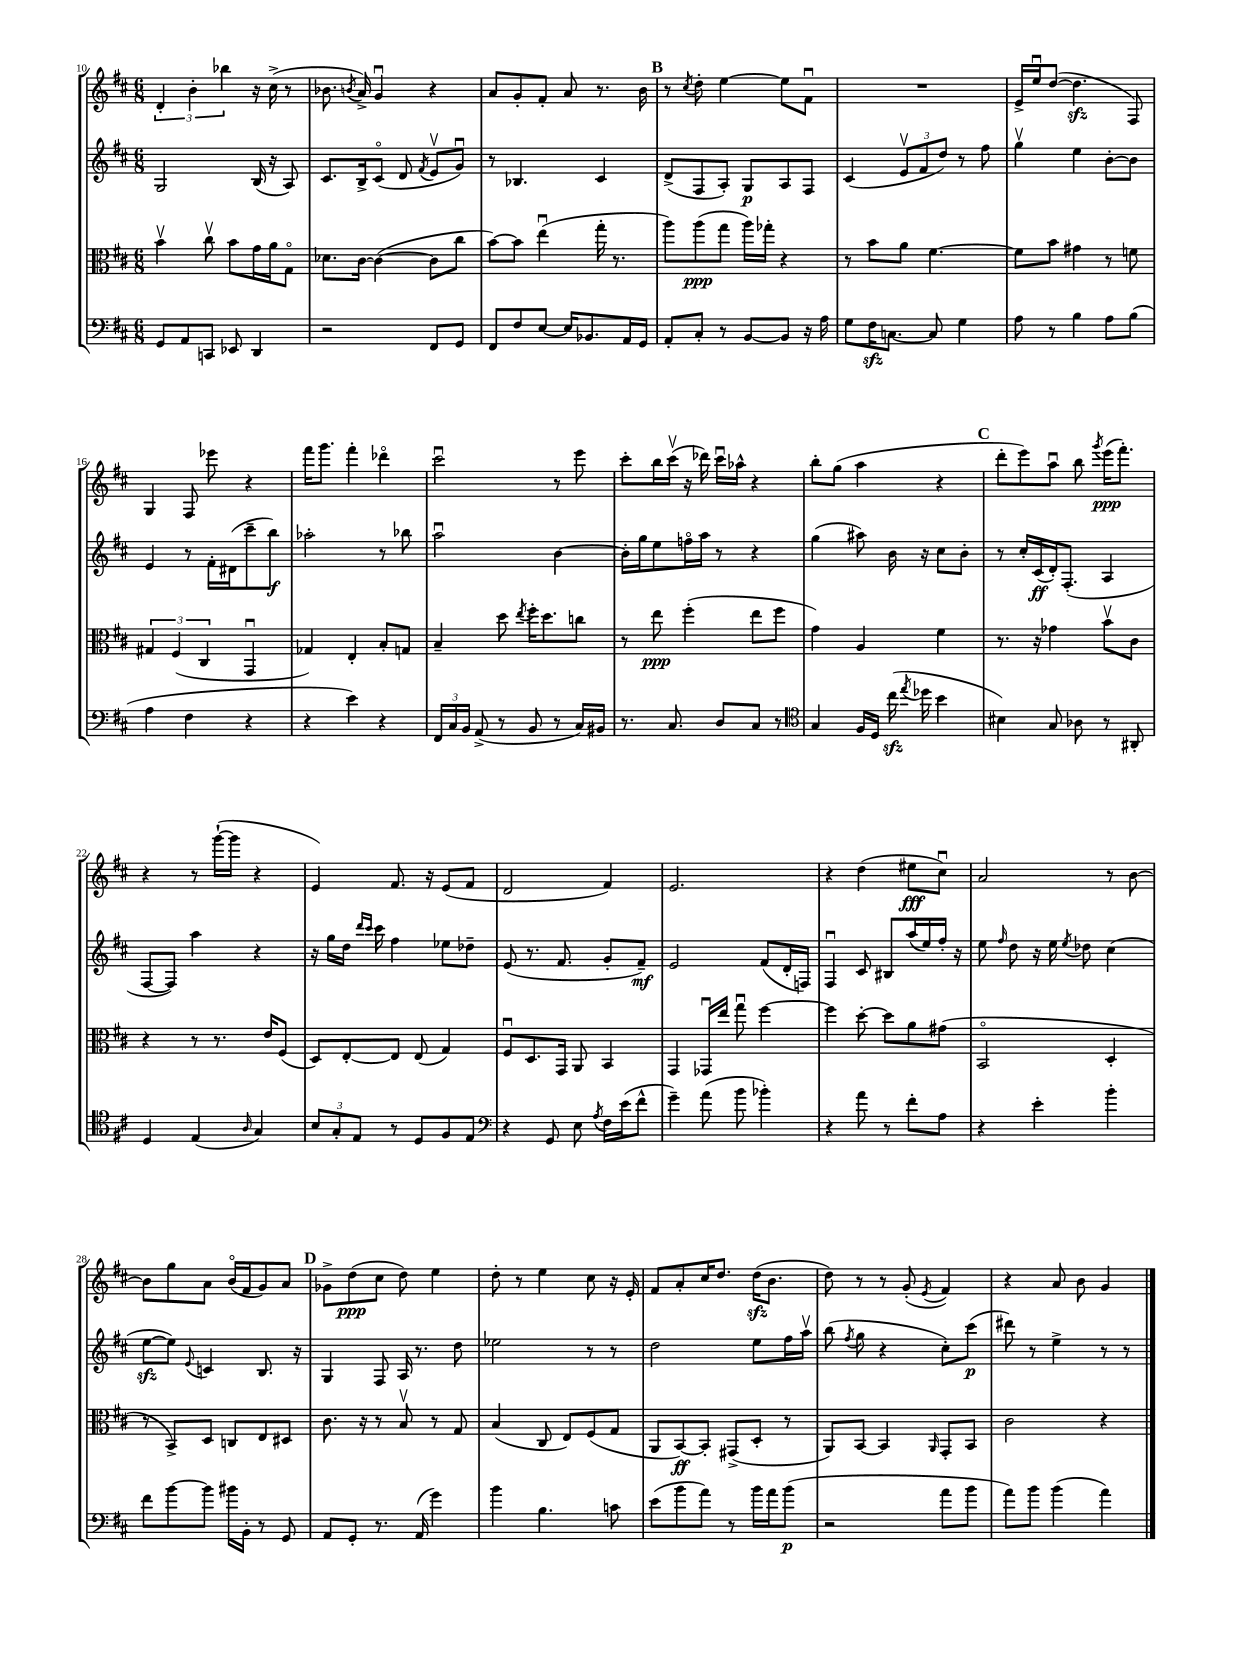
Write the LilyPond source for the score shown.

<<
\new StaffGroup <<
\new Staff = "s0" {
    \clef treble \key d \major \numericTimeSignature \time 6/8
    \autoBeamOff \tuplet 3/2 { d'4-. b'4-. bes''4 } r16 cis''16->( r8 |
    bes'8. \acciaccatura { b'8 } a'16->) g'4\downbow r4 |
    a'8[ g'8-. fis'8]-. a'8 r8. b'16 |
    \mark \markup { \bold "B" } r8 \acciaccatura { cis''8 } d''8-. e''4~ e''8[ fis'8]\downbow |
    R2. |
    e'16[-> e''16\downbow d''8]~( d''4.\sfz fis8) |
    g4 fis8 ees'''8 r4 |
    fis'''16[ g'''8.] fis'''4-. des'''4\flageolet |
    cis'''2\downbow r8 e'''8 |
    cis'''8[-. b''16 cis'''16]\upbow( r16 des'''16) cis'''16[\downbow aes''16]-^ r4 |
    b''8[-. g''8]( a''4 r4 |
    \mark \markup { \bold "C" } d'''8[-. e'''8) a''8]\downbow b''8 \acciaccatura { g'''8 } e'''16[\ppp( fis'''8.]-.) |
    r4 r8 g'''16[~-!( g'''16] r4 |
    e'4) fis'8. r16 e'8[( fis'8] |
    d'2 fis'4) |
    e'2. |
    r4 d''4( eis''8[\fff cis''8]\downbow) |
    a'2 r8 b'8~ |
    b'8[ g''8 a'8] b'16[\flageolet( fis'16 g'8) a'8] |
    \mark \markup { \bold "D" } ges'8[-> d''8\ppp( cis''8] d''8) e''4 |
    d''8-. r8 e''4 cis''8 r16 e'16-. |
    fis'8[ a'8-. cis''16 d''8.] d''16[\sfz( b'8.] |
    d''8) r8 r8 g'8-.( \acciaccatura { e'8 } fis'4) |
    r4 a'8 b'8 g'4 \bar "|." |
}
\new Staff = "s1" {
    \clef treble \key d \major \numericTimeSignature \time 6/8
    \autoBeamOff g2 b16( r16 a8) |
    cis'8.[ b16-> cis'8]\flageolet( d'8 \acciaccatura { fis'8 } e'8[\upbow g'8]\downbow) |
    r8 bes4. cis'4 |
    \mark \markup { \bold "B" } d'8[->( fis8 a8]-.) g8[\p a8 fis8] |
    cis'4( \tuplet 3/2 { e'8[\upbow fis'8 d''8]) } r8 fis''8 |
    g''4\upbow e''4 b'8[~-. b'8] |
    e'4 r8 fis'16[-. dis'16( cis'''8-- b''8]\f) |
    aes''2-. r8 bes''8 |
    a''2\downbow b'4~ |
    b'16[-. g''16 e''8 f''16\flageolet a''16] r8 r4 |
    g''4( ais''8) b'16 r16 cis''8[ b'8]-. |
    \mark \markup { \bold "C" } r8 cis''16[-. cis'16\ff( d'16-.) fis8.]-.( a4 |
    fis8[~ fis8]) a''4 r4 |
    r16 g''16[ d''16] \grace { d'''16[ cis'''16] } cis'''16 fis''4 ees''8[ des''8]-- |
    e'8( r8. fis'8. g'8[-. fis'8]--\mf) |
    e'2 fis'8[( d'16-. f16]) |
    fis4\downbow cis'8 bis8[ a''16( e''16) fis''16]-. r16 |
    e''8 \grace { fis''16 } d''8 r16 e''16 \acciaccatura { e''8 } des''8 cis''4( |
    e''8[~\sfz e''8]) \appoggiatura { e'8 } c'4 b8. r16 |
    \mark \markup { \bold "D" } g4 fis8 a16 r8. d''8 |
    ees''2 r8 r8 |
    d''2 e''8[ fis''16 a''16]\upbow |
    b''8( \acciaccatura { fis''8 } g''8 r4 cis''8[-.) cis'''8]\p( |
    dis'''8) r8 e''4-> r8 r8 \bar "|." |
}
\new Staff = "s2" {
    \clef alto \key d \major \numericTimeSignature \time 6/8
    \autoBeamOff b'4\upbow cis''8\upbow b'8[ g'16 a'16 g8]\flageolet |
    des'8.[ cis'16]~ cis'4~( cis'8[ cis''8] |
    b'8[~) b'8] e''4\downbow( g''16-. r8. |
    \mark \markup { \bold "B" } a''8[) a''8\ppp( g''8] a''16[) ges''16]-. r4 |
    r8 b'8[ a'8] fis'4.~ |
    fis'8[ b'8] gis'4 r8 f'8 |
    \tuplet 3/2 { gis4 fis4( cis4 } g,4\downbow |
    ges4) e4-. b8[-. g8] |
    b4-- d''8 \acciaccatura { e''8 } fis''16[-. d''8. c''8] |
    r8 e''8\ppp fis''4-.( e''8[ fis''8] |
    g'4) a4 fis'4 |
    \mark \markup { \bold "C" } r8. r16 ges'4 b'8[\upbow cis'8] |
    r4 r8 r8. e'16[ fis8]( |
    d8[) e8~-. e8] e8( g4) |
    fis8[\downbow d8. g,16] a,8 b,4 |
    g,4 ges,16[\downbow e''16] g''8\downbow fis''4~ |
    fis''4 d''8~-. d''8[ a'8 gis'8]( |
    b,2\flageolet d4-. |
    r8 b,8[->) d8] c8[ e8 dis8] |
    \mark \markup { \bold "D" } cis'8. r16 r8 b8\upbow r8 g8 |
    b4( cis8 e8[) fis8( g8] |
    a,8[ b,8~\ff) b,8]-. gis,8[->( d8]-. r8 |
    a,8[) b,8]~ b,4 \grace { a,16 } g,8[-. b,8] |
    cis'2 r4 \bar "|." |
}
\new Staff = "s3" {
    \clef bass \key d \major \numericTimeSignature \time 6/8
    \autoBeamOff g,8[ a,8 c,8] ees,8 d,4 |
    r2 fis,8[ g,8] |
    fis,8[ fis8 e8]~ e16[ bes,8. a,16 g,16] |
    \mark \markup { \bold "B" } a,8[-. cis8]-. r8 b,8[~ b,8] r16 a16 |
    g8[ fis16\sfz c8.]~ c8 g4 |
    a8 r8 b4 a8[ b8]( |
    a4 fis4 r4 |
    r4 e'4) r4 |
    \tuplet 3/2 { fis,16[ cis16 b,16] } a,8->( r8 b,8 r8 cis16[) bis,16] |
    r8. cis8. d8[ cis8] r8 |
    \clef tenor g4 fis16[ d16] cis''16\sfz( \acciaccatura { e''8 } des''16 b'4 |
    \mark \markup { \bold "C" } bis4) g8 aes8 r8 ais,8-. |
    d4 e4( \grace { a16 } g4) |
    \tuplet 3/2 { b8[ g8-. e8] } r8 d8[ fis8 e8] |
    \clef bass r4 g,8 e8 \acciaccatura { a8 } fis16[ e'16( fis'8]-^ |
    g'4--) a'8( b'8 bes'4-.) |
    r4 a'8 r8 fis'8[-. a8] |
    r4 e'4-. b'4-. |
    fis'8[ b'8~ b'8] bis'16[ b,16]-. r8 g,8 |
    \mark \markup { \bold "D" } a,8[ g,8]-. r8. a,16( g'4) |
    b'4 b4. c'8 |
    e'8[( b'8 a'8]) r8 b'16[ a'16 b'8]\p( |
    r2 a'8[ b'8] |
    a'8[) b'8] b'4( a'4) \bar "|." |
}
>>
>>
\layout { \context { \Score currentBarNumber = #10 } }
